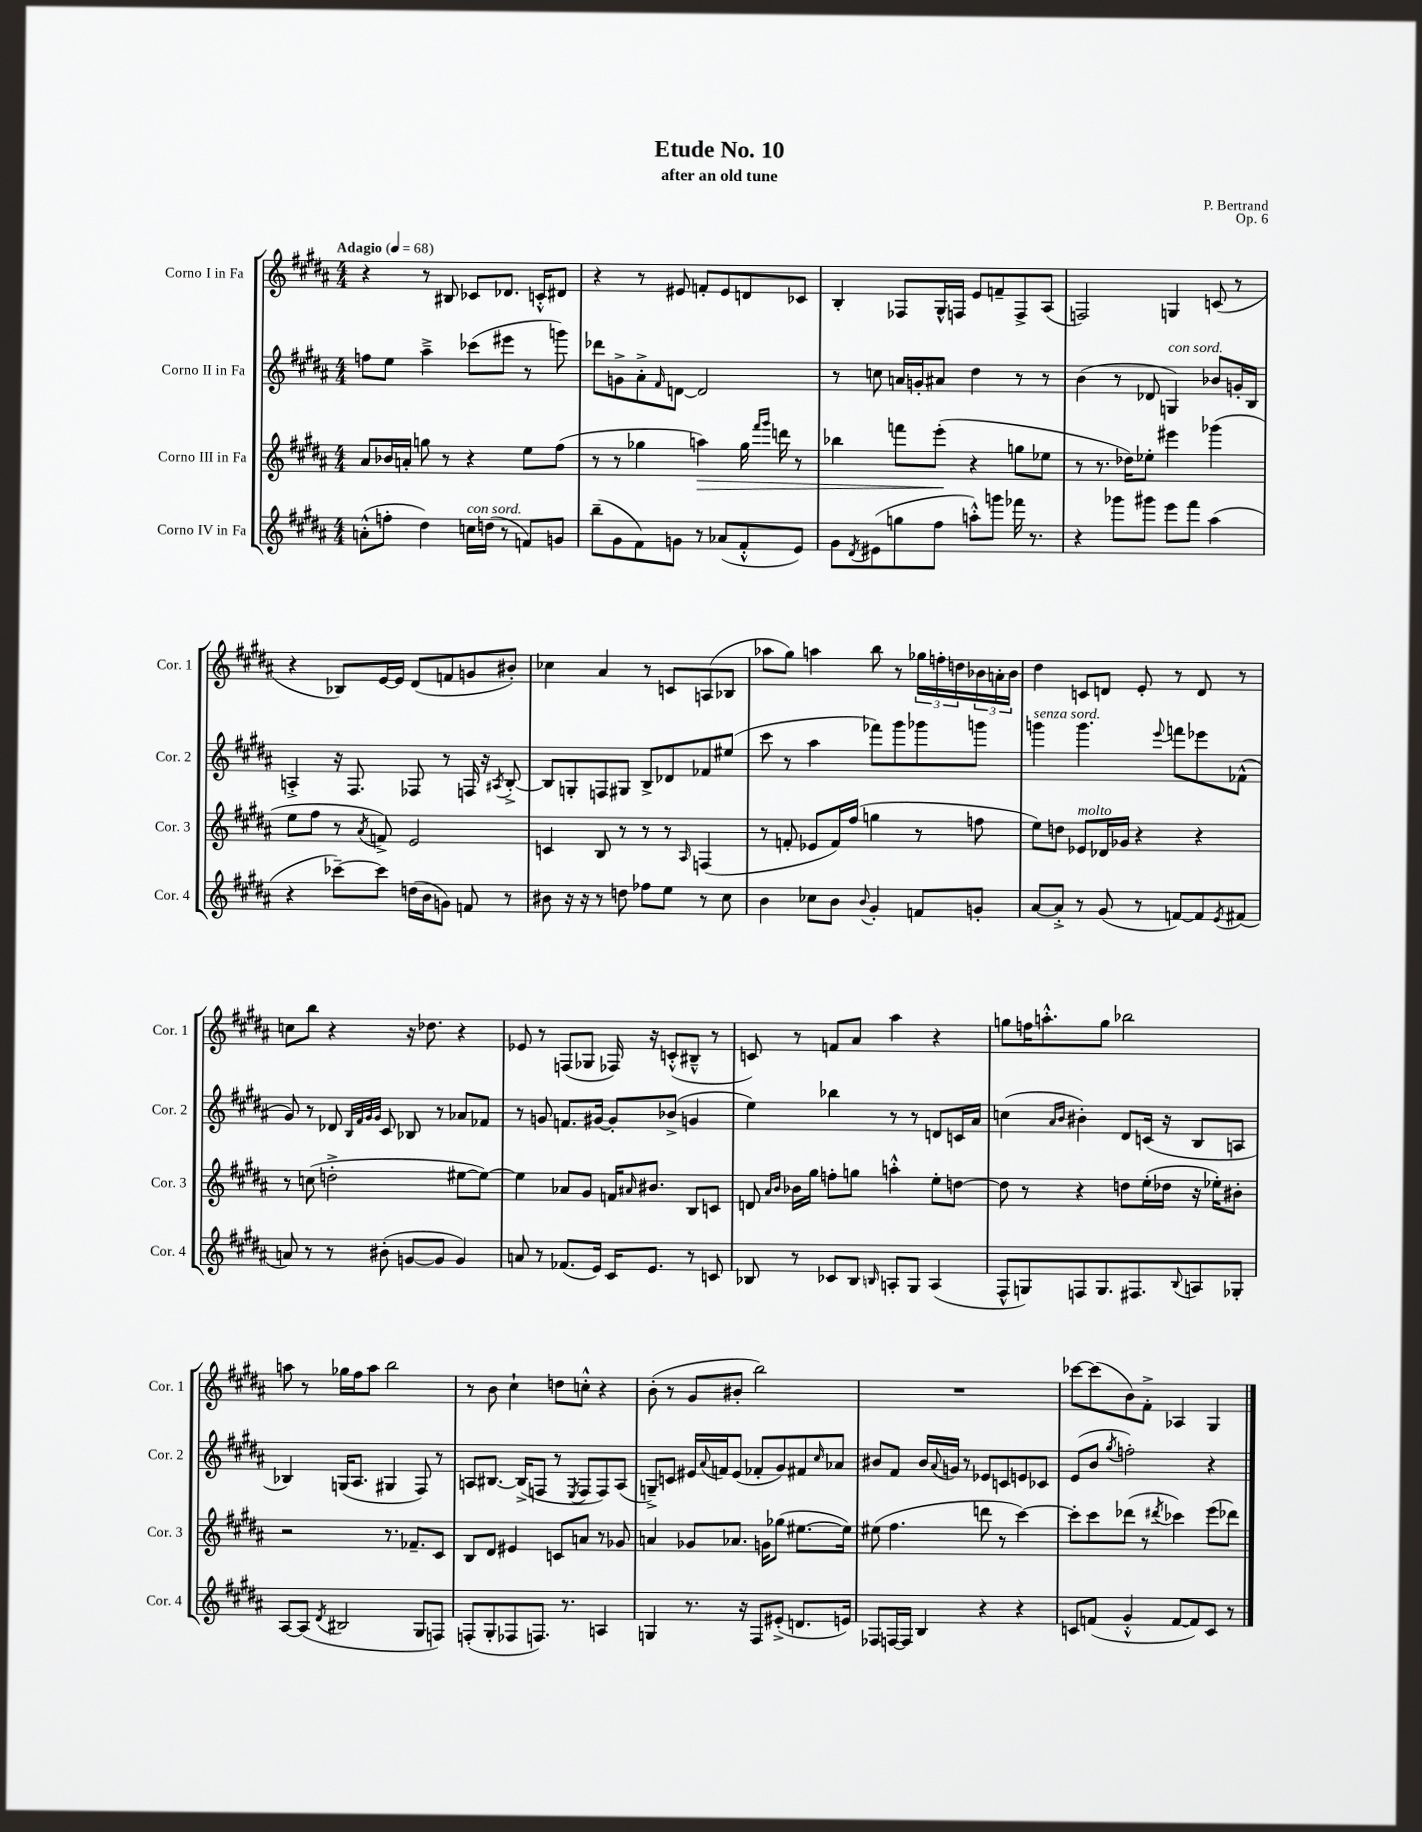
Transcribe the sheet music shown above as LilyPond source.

\header { title = "Etude No. 10" composer = "P. Bertrand" subtitle = "after an old tune" opus = "Op. 6" }
<<
\new StaffGroup <<
\new Staff = "s0" \with { instrumentName = "Corno I in Fa" shortInstrumentName = "Cor. 1" } {
    \clef treble \key b \major \numericTimeSignature \time 4/4 \tempo "Adagio" 4 = 68
    r4 r8 bis8 ces'8 des'8. c'16-.-^ dis'8 |
    r4 r8 eis'8 f'8-. eis'8 d'8 ces'8 |
    b4-. fes8 gis16-^ f16 e'8 f'8-- f8-> ais8( |
    f2) g4 c'8( r8 |
    r4 bes8) e'16~ e'16 dis'8( f'8 g'8 bis'8-.) |
    ces''4 ais'4 r8 c'8 a8( bes8 |
    aes''8 gis''8) a''4 b''8 r8 \tuplet 3/2 { ges''16 f''16-. d''16 } \tuplet 3/2 { bes'16 a'16-. bes'16 } |
    dis''4 c'8 d'8 e'8-. r8 d'8 r8 |
    c''8 b''8 r4 r16 des''8. r4 |
    ees'8 r8 f8( ges8 fes16) r16 c'8-.-^( bis8---^ r8 |
    c'8) r8 f'8 ais'8 ais''4 r4 |
    g''8 f''16 a''8.-.-^ g''8 bes''2 |
    a''8 r8 ges''16 fis''16 a''8 b''2 |
    r8 b'8 cis''4-! d''8 c''8-.-^ r4 |
    b'8-.( r8 gis'8 bis'8-. b''2) |
    R1 |
    ces'''8~ ces'''8( b'8) fis'8-.-> aes4 gis4 \bar "|." |
}
\new Staff = "s1" \with { instrumentName = "Corno II in Fa" shortInstrumentName = "Cor. 2" } {
    \clef treble \key b \major \numericTimeSignature \time 4/4
    f''8 e''8 ais''4---> ces'''8( eis'''8 r8 g'''8) |
    des'''8 g'8-> ais'8-.-> \grace { fis'16 } d'8~ d'2 |
    r8 c''8 a'16 g'16-. ais'8 dis''4 r8 r8 |
    b'4( r8 des'8 g4^\markup { \italic "con sord." }) bes'8 g'16-. b16 |
    a4-.-> r16 fis8. fes8 r8 f16 r16 \acciaccatura { ais8 } b8~-.-> |
    b8 g8-. f8 gis8 b8-> des'8 fes'8 eis''8( |
    cis'''8 r8 ais''4 fes'''8) gis'''8 ges'''8 g'''8 |
    g'''4^\markup { \italic "senza sord." } g'''4. \appoggiatura { e'''8 } f'''8 ees'''8 fes'8-^( |
    gis'8) r8 des'8 \grace { b32 fis'32 gis'32 gis'32 } cis'8 bes8 r8 aes'8 fes'8 |
    r8 g'8 f'8. gis'16~ gis'8-. bes'8->( g'4 |
    e''4) bes''4 r8 r8 d'8 c'16 ais'16 |
    c''4( \grace { ais'16 b'16 } bis'4-.) dis'8 c'16( r16 b8 a8 |
    bes4) g16( ais8. gis4 fis8) r8 |
    a8 bis8.~ bis16->( f8 r8 \acciaccatura { e8 } f8 f8) a8( |
    g8--->) c'8 eis'16 \appoggiatura { ais'8 } f'16 eis'8( fes'8-. gis'8) fis'8 \grace { cis''16 } aes'8 |
    bis'8 fis'8 bis'16 \appoggiatura { ais'8 } g'16 r8 ees'8 c'8 e'8 ces'8 |
    e'8( b'8 \acciaccatura { gis''8 } f''2-.) r4 \bar "|." |
}
\new Staff = "s2" \with { instrumentName = "Corno III in Fa" shortInstrumentName = "Cor. 3" } {
    \clef treble \key b \major \numericTimeSignature \time 4/4
    ais'8 bes'16 a'16-. g''8 r8 r4 e''8 fis''8( |
    r8 r8 ges''4 a''4\>) ges''16 \grace { fis'''16 gis'''16 } d'''16 r8 |
    bes''4 f'''8 e'''8-.\!( r4 g''8 ees''8 |
    r8 r8. des''16) ees''8-. eis'''4 ges'''4( |
    e''8 fis''8 r8 \acciaccatura { ais'8 } f'8->) e'2 |
    c'4 b8 r8 r8 r8 \grace { ais16 } f4( |
    r8 f'8-. ees'8 f'16) fis''16( g''4 r8 f''8 |
    e''8) d''8 ees'8^\markup { \italic "molto" } des'16 ges'16 r4 r4 |
    r8 c''8( d''2-.-> eis''8~ eis''8~) |
    eis''4 aes'8 gis'8 f'16 \grace { ais'16 } bis'8. b8 c'8 |
    d'8 \grace { ais'16 b'16 } bes'16 gis''16 f''8-. g''8 a''4-.-^ e''8-. d''8~ |
    d''8 r8 r4 d''8 e''16-.( des''16 r16 ees''16-.) bis'8-. |
    r2 r8. fes'8.-- cis'8 |
    b8 dis'8 eis'4 c'8 a'8 r8 ges'8 |
    a'4 ges'8 aes'8. g'16 ges''8( eis''8.~ eis''16) |
    eis''8( fis''4. d'''8 r8 cis'''4~) |
    cis'''8-. cis'''8 des'''8( r8 \acciaccatura { dis'''8 } ces'''4) e'''8( des'''8) \bar "|." |
}
\new Staff = "s3" \with { instrumentName = "Corno IV in Fa" shortInstrumentName = "Cor. 4" } {
    \clef treble \key b \major \numericTimeSignature \time 4/4
    a'8-.-^( f''8-. dis''4) c''16^\markup { \italic "con sord." } d''16( r8 f'8) g'8 |
    b''8--( gis'8 fis'8) g'8 r8 aes'8( fis'8-.-^ e'8) |
    gis'8 \acciaccatura { dis'8 } eis'8( g''8 fis''8 a''8-.-^) g'''8 fes'''16 r8. |
    r4 ges'''8 gis'''8 e'''8 fis'''8 ais''4( |
    r4 ces'''8~--) ces'''8 d''16( b'16 g'8) f'8 r8 |
    bis'8 r16 r16 r8 d''8 fes''8 e''8 r8 cis''8 |
    b'4 ces''8 b'8 \appoggiatura { b'8 } gis'4-. f'8 g'8-. |
    ais'8~ ais'8-.-> r8 gis'8( r8 f'8~) f'8 \acciaccatura { e'8 } fis'8( |
    a'8) r8 r8 bis'8-.( g'8~ g'8 g'4) |
    a'8 r8 fes'8.( e'16) cis'16 e'8. r8 c'8 |
    bes8 r8 ces'8 bes8 \grace { b16 } a8-. gis8 a4( |
    fis8-^ g8) f8 g8. fis8. \appoggiatura { b8 } a8 ges8-. |
    ais8~ ais8( \acciaccatura { dis'8 } bis2 gis8 f8) |
    f8-.( gis8-. fes8 f8.) r8. a4 |
    g4 r8. r16 fis8 eis'8-.->( d'8. e'16) |
    fes8 f16~ f16 b4 r4 r4 |
    c'8 f'8( gis'4-.-^ f'8~ f'8) c'8 r8 \bar "|." |
}
>>
>>
\layout { \context { \Score \remove "Bar_number_engraver" } }
